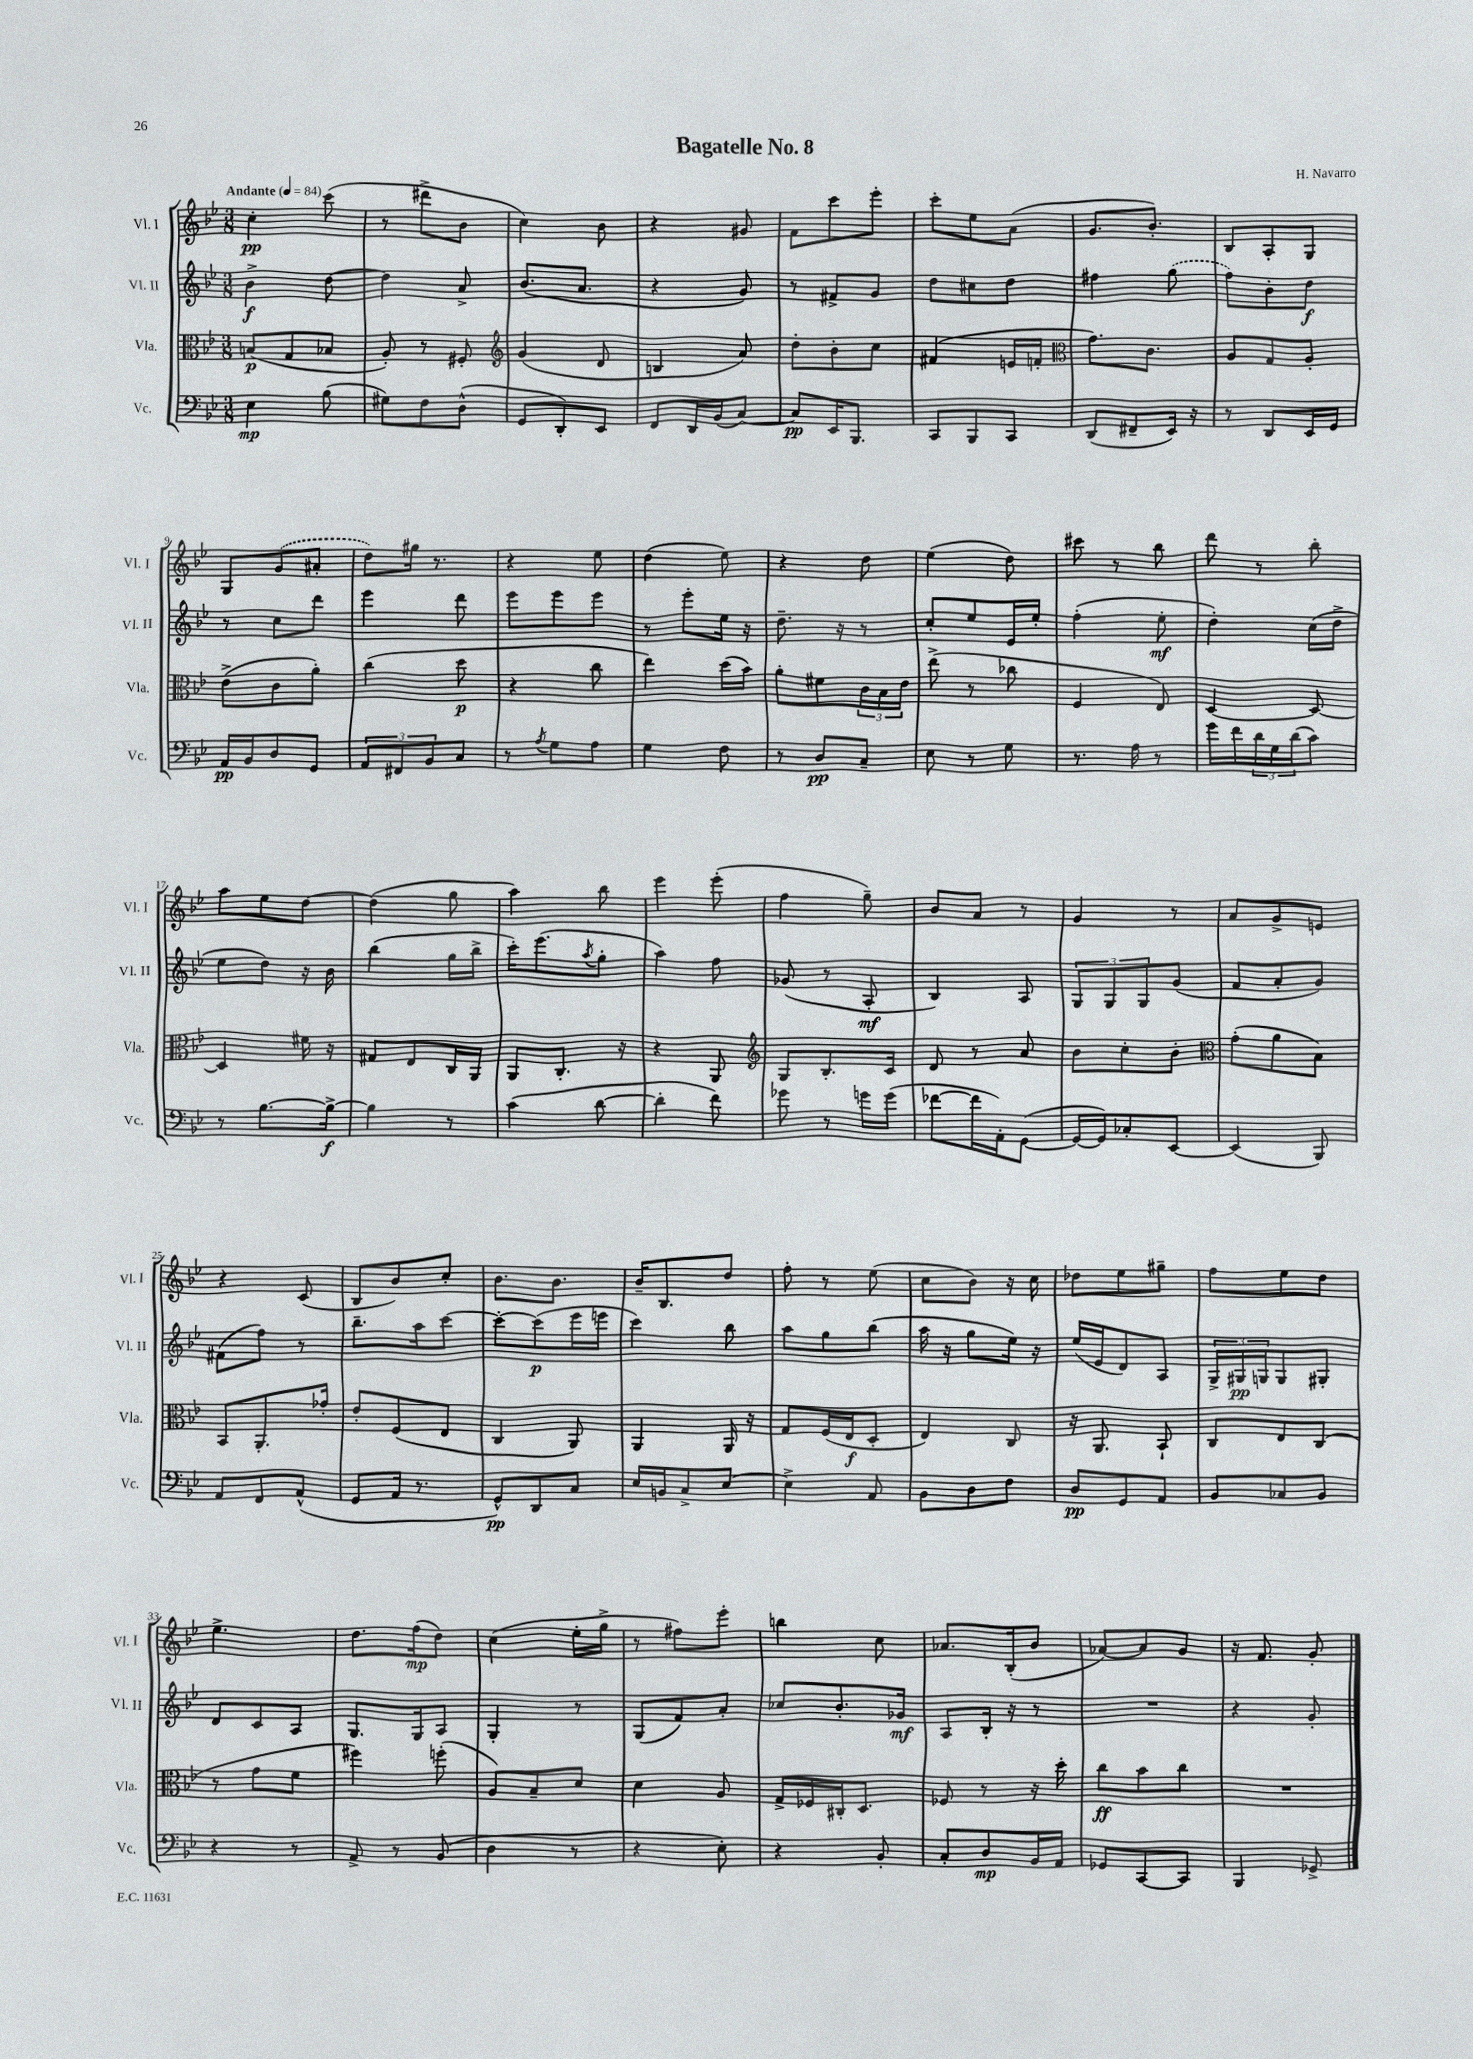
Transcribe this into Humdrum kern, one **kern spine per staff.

**kern	**dynam	**kern	**dynam	**kern	**dynam	**kern	**dynam
*part4	*part4	*part3	*part3	*part2	*part2	*part1	*part1
*staff4	*staff4	*staff3	*staff3	*staff2	*staff2	*staff1	*staff1
*I"Vc.	*	*I"Vla.	*	*I"Vl. II	*	*I"Vl. I	*
*I'Vc.	*	*I'Vla.	*	*I'Vl. II	*	*I'Vl. I	*
*clefF4	*	*clefC3	*	*clefG2	*	*clefG2	*
*k[b-e-]	*	*k[b-e-]	*	*k[b-e-]	*	*k[b-e-]	*
*M3/8	*	*M3/8	*	*M3/8	*	*M3/8	*
*MM84	*	*MM84	*	*MM84	*	*MM84	*
=1	=1	=1	=1	=1	=1	=1	=1
!	!	!	!	!	!	!LO:TX:a:B:t=Andante	!
4E-\	mp	(8Bn/L	p	4b-^\	f	4cc'\	pp
.	.	8G/	.	.	.	.	.
(8B-\	.	8B-X/J	.	[8dd\	.	(8ccc\	.
=2	=2	=2	=2	=2	=2	=2	=2
8G#X\L)	.	8A'/)	.	4dd\]	.	8r	.
8F\	.	8r	.	.	.	8ddd#X^\L	.
(8D^^\J	.	8F#X'/	.	8a^/	.	8b-\J	.
=3	=3	=3	=3	=3	=3	=3	=3
*	*	*clefG2	*	*	*	*	*
8GG/L	.	(4g/	.	(8.b-/L	.	4cc\)	.
8DD'/)	.	.	.	.	.	.	.
.	.	.	.	8.a/J	.	.	.
8EE-/J	.	8d/	.	.	.	8b-\	.
=4	=4	=4	=4	=4	=4	=4	=4
8FF/L	.	4Bn/	.	4r	.	4r	.
16DD/L	.	.	.	.	.	.	.
(16BB-/J	.	.	.	.	.	.	.
[8C/J)	.	8a/)	.	8g/)	.	8g#X/	.
=5	=5	=5	=5	=5	=5	=5	=5
8C/L]	pp	8dd'\L	.	8r	.	8f\L	.
16EE-/K	.	8b-'\	.	8f#X^/L	.	8ccc\	.
8.BBB-/J	.	.	.	.	.	.	.
.	.	8cc\J	.	8g/J	.	8eee-'\J	.
=6	=6	=6	=6	=6	=6	=6	=6
8CC/L	.	(4f#X/	.	8dd\L	.	8ccc'\L	.
8BBB-/	.	.	.	8cc#X\	.	8ee-\	.
8CC/J	.	16en/LL	.	8dd\J	.	(8a\J	.
.	.	16fn'/JJ	.	.	.	.	.
=7	=7	=7	=7	=7	=7	=7	=7
*	*	*clefC3	*	*	*	*	*
(8DD/L	.	8.g\L)	.	4ff#X\	.	8.g/L	.
8FF#X~/	.	.	.	.	.	.	.
.	.	8.c\J	.	.	.	8.b-'/J)	.
16EE-/Jk)	.	.	.	(8gg\	.	.	.
16r	.	.	.	.	.	.	.
=8	=8	=8	=8	=8	=8	=8	=8
8r	.	8A/L	.	8ff\L)	.	8B-/L	.
8DD/L	.	8G/	.	8b-'\	.	8A'/	.
16EE-/L	.	8A'/J	.	8dd\J	f	8G/J	.
16GG/JJ	.	.	.	.	.	.	.
!!LO:LB:g=z
=9	=9	=9	=9	=9	=9	=9	=9
16AA/LL	pp	(8e-^\L	.	8r	.	8G/L	.
16BB-/J	.	.	.	.	.	.	.
8D/	.	8c\	.	8cc\L	.	(8g/	.
8GG/J	.	8a'\J)	.	8ddd\J	.	8a#X'/J	.
=10	=10	=10	=10	=10	=10	=10	=10
12AA/L	.	(4cc\	.	4eee-\	.	8dd\L)	.
12FF#X/	.	.	.	.	.	.	.
.	.	.	.	.	.	16gg#X\Jk	.
12BB-/	.	.	.	.	.	.	.
.	.	.	.	.	.	8.r	.
8C/J	.	8dd\	p	8ddd\	.	.	.
=11	=11	=11	=11	=11	=11	=11	=11
8r	.	4r	.	8eee-\L	.	4r	.
8qA/	.	.	.	.	.	.	.
8G\L	.	.	.	8eee-\	.	.	.
8A\J	.	8cc\	.	8eee-\J	.	8ee-\	.
=12	=12	=12	=12	=12	=12	=12	=12
4G\	.	4ee-\)	.	8r	.	(4dd\	.
.	.	.	.	8eee-'\L	.	.	.
8F\	.	(16dd\LL	.	16ee-\Jk	.	8ee-\)	.
.	.	16b-\JJ)	.	16r	.	.	.
=13	=13	=13	=13	=13	=13	=13	=13
8r	.	8a'\L	.	8.dd~\	.	4r	.
8D/L	pp	8f#X\	.	.	.	.	.
.	.	.	.	16r	.	.	.
8C~/J	.	24c\L	.	8r	.	8dd\	.
.	.	24B-\	.	.	.	.	.
.	.	24e-\JJ	.	.	.	.	.
=14	=14	=14	=14	=14	=14	=14	=14
8E-\	.	(8ee-^\	.	8cc'/L	.	(4ee-\	.
8r	.	8r	.	8ee-/	.	.	.
8G\	.	8cc-X\	.	16e-/L	.	8dd\)	.
.	.	.	.	16ee-'/JJ	.	.	.
=15	=15	=15	=15	=15	=15	=15	=15
8.r	.	4F/	.	(4ff'\	.	8ccc#X\	.
.	.	.	.	.	.	8r	.
16A\	.	.	.	.	.	.	.
8r	.	8E-/)	.	8ee-'\	mf	8bb-\	.
=16	=16	=16	=16	=16	=16	=16	=16
16g\LL	.	[4D/	.	4dd'\)	.	8ddd\	.
16f\	.	.	.	.	.	.	.
24d\	.	.	.	.	.	8r	.
24G\	.	.	.	.	.	.	.
(24d\J	.	.	.	.	.	.	.
8c\J)	.	8D/_	.	(16cc\LL	.	8bb-'\	.
.	.	.	.	16dd^\JJ	.	.	.
!!LO:LB:g=z
=17	=17	=17	=17	=17	=17	=17	=17
8r	.	4D/]	.	8ee-\L	.	8aa\L	.
[8.B-\L	.	.	.	8dd\J)	.	8ee-\	.
.	.	16f#X\	.	16r	.	[8dd\J	.
16B-^\Jk_	f	16r	.	16b-\	.	.	.
=18	=18	=18	=18	=18	=18	=18	=18
4B-\]	.	8G#X/L	.	(4bb-\	.	(4dd\]	.
.	.	8E-/	.	.	.	.	.
8r	.	16C/L	.	16gg\LL	.	8gg\	.
.	.	16AA/JJ	.	16bb-^\JJ	.	.	.
=19	=19	=19	=19	=19	=19	=19	=19
(4c\	.	8AA/L	.	16ccc'\KL)	.	4aa\)	.
.	.	.	.	(8.eee-\	.	.	.
.	.	8.C'/J	.	.	.	.	.
.	.	.	.	8qaa/	.	.	.
[8d\	.	.	.	8gg'\J	.	8bb-\	.
.	.	16r	.	.	.	.	.
=20	=20	=20	=20	=20	=20	=20	=20
4d'\]	.	4r	.	4aa\)	.	4eee-\	.
8f\)	.	8AA/	.	8ff\	.	(8eee-'\	.
=21	=21	=21	=21	=21	=21	=21	=21
*	*	*clefG2	*	*	*	*	*
8g-X\	.	8G/L	.	(8g-X/	.	4ff\	.
8r	.	8.B-'/	.	8r	.	.	.
16gn\LL	.	.	.	8A'/	mf	8gg~\)	.
(16g\JJ	.	16c/Jk	.	.	.	.	.
=22	=22	=22	=22	=22	=22	=22	=22
[8f-X\L	.	8d/	.	4B-/)	.	8b-/L	.
16f-\L]	.	8r	.	.	.	8a/J	.
16AA'\J)	.	.	.	.	.	.	.
([8GG\J	.	8a/	.	8A/	.	8r	.
=23	=23	=23	=23	=23	=23	=23	=23
16GG/LL_	.	8b-\L	.	12G/L	.	4g/	.
16GG/J])	.	.	.	.	.	.	.
.	.	.	.	12G/	.	.	.
8C-X'/	.	8cc'\	.	.	.	.	.
.	.	.	.	12G/	.	.	.
[8EE-/J	.	8b-'\J	.	(8g/J	.	8r	.
=24	=24	=24	=24	=24	=24	=24	=24
*	*	*clefC3	*	*	*	*	*
(4EE-/]	.	(8g'\L	.	8f/L	.	8a/L	.
.	.	8a\	.	8a'/	.	8g^/	.
8BBB-/)	.	8B-\J)	.	8g/J)	.	8en/J	.
!!LO:LB:g=z
=25	=25	=25	=25	=25	=25	=25	=25
8AA/L	.	8BB-/L	.	(8f#X\L	.	4r	.
8FF/	.	8.AA'/	.	8ff\J)	.	.	.
(8AA^^/J	.	.	.	8r	.	(8c/	.
.	.	16g-X'/Jk	.	.	.	.	.
=26	=26	=26	=26	=26	=26	=26	=26
8GG/L	.	8e-'/L	.	8.bb-~\L	.	8B-/L	.
16AA/Jk	.	(8F/	.	.	.	8b-/)	.
8.r	.	.	.	16aa\k	.	.	.
.	.	8E-/J	.	[8ccc\J	.	8cc'/J	.
=27	=27	=27	=27	=27	=27	=27	=27
8GG^^/L)	pp	4C/	.	8ccc'\L_	.	8.b-\L	.
8DD/	.	.	.	(8ccc\]	p	.	.
.	.	.	.	.	.	8.b-\J	.
8C/J	.	8AA/)	.	16eee-\L	.	.	.
.	.	.	.	16eeen\JJ	.	.	.
=28	=28	=28	=28	=28	=28	=28	=28
16E-/LL	.	4AA/	.	4ccc\)	.	16b-~/KL	.
16BBn/J	.	.	.	.	.	8.B-/	.
8C^/	.	.	.	.	.	.	.
[8E-/J	.	16AA/	.	8bb-\	.	8dd/J	.
.	.	16r	.	.	.	.	.
=29	=29	=29	=29	=29	=29	=29	=29
4E-^\]	.	8G/L	.	8aa\L	.	8ff'\	.
.	.	(16F/L	.	8gg\	.	8r	.
.	.	16E-/J	f	.	.	.	.
8AA/	.	8D'/J	.	(8bb-\J	.	(8ee-\	.
=30	=30	=30	=30	=30	=30	=30	=30
8BB-\L	.	4E-/)	.	16aa\	.	8cc\L	.
.	.	.	.	16r	.	.	.
8D\	.	.	.	8gg\L	.	8b-\J)	.
8F\J	.	8C/	.	16ee-\Jk)	.	16r	.
.	.	.	.	16r	.	16cc\	.
=31	=31	=31	=31	=31	=31	=31	=31
8D/L	pp	16r	.	(16ee-/LL	.	8dd-X\L	.
.	.	8.AA/	.	16e-/J	.	.	.
8GG/	.	.	.	8d/)	.	8ee-\	.
8AA/J	.	8BB-`/	.	8A/J	.	8gg#X~\J	.
=32	=32	=32	=32	=32	=32	=32	=32
8BB-/L	.	8C/L	.	24G^/LL	.	8ff\L	.
.	.	.	.	24G#X/	pp	.	.
.	.	.	.	24Gn/J	.	.	.
8C-X/	.	8E-/	.	8G/	.	8ee-\	.
8BB-/J	.	(8C/J	.	8G#X'/J	.	8dd\J	.
!!LO:LB:g=z
=33	=33	=33	=33	=33	=33	=33	=33
4r	.	8r	.	8d/L	.	4.ee-^\	.
.	.	8g\L	.	8c/	.	.	.
8r	.	8f\J	.	8A/J	.	.	.
=34	=34	=34	=34	=34	=34	=34	=34
8AA^/	.	4ff#X\)	.	8.G/L	.	8.dd\L	.
8r	.	.	.	.	.	.	.
.	.	.	.	16G/k	.	(16ff\k	mp
(8BB-/	.	(8ffn'\	.	8A/J	.	8dd\J)	.
=35	=35	=35	=35	=35	=35	=35	=35
4D\	.	8A/L)	.	4G'/	.	(4cc\	.
.	.	8B-~/	.	.	.	.	.
8r	.	8d/J	.	8r	.	16ee-'\LL	.
.	.	.	.	.	.	16gg^\JJ	.
=36	=36	=36	=36	=36	=36	=36	=36
4r	.	4d\	.	(8G/L	.	8r	.
.	.	.	.	8f/)	.	8ff#X\L)	.
8E-'\)	.	8A/	.	8a'/J	.	8eee-'\J	.
=37	=37	=37	=37	=37	=37	=37	=37
4r	.	16G^/LL	.	8cc-X/L	.	4bbn\	.
.	.	16F-X/	.	.	.	.	.
.	.	16C#X'/J	.	8.b-'/	.	.	.
.	.	8.D/J	.	.	.	.	.
8BB-'/	.	.	.	.	.	8cc\	.
.	.	.	.	16g-X/Jk	mf	.	.
=38	=38	=38	=38	=38	=38	=38	=38
8C'/L	.	8F-X/	.	8A/L	.	8.a-X/L	.
8D/	mp	8r	.	16B-'/Jk	.	.	.
.	.	.	.	16r	.	(16B-'/k	.
16BB-/L	.	16r	.	8r	.	8b-/J	.
16AA/JJ	.	16dd'\	.	.	.	.	.
=39	=39	=39	=39	=39	=39	=39	=39
8GG-X/L	.	8cc\L	ff	4.r	.	[8a-X/L)	.
[8CC/	.	8b-\	.	.	.	8a-/]	.
8CC/J]	.	8cc\J	.	.	.	8g/J	.
=40	=40	=40	=40	=40	=40	=40	=40
4BBB-/	.	4.r	.	4r	.	16r	.
.	.	.	.	.	.	8.f/	.
8GG-X^/	.	.	.	8g'/	.	8g'/	.
==	==	==	==	==	==	==	==
*-	*-	*-	*-	*-	*-	*-	*-
